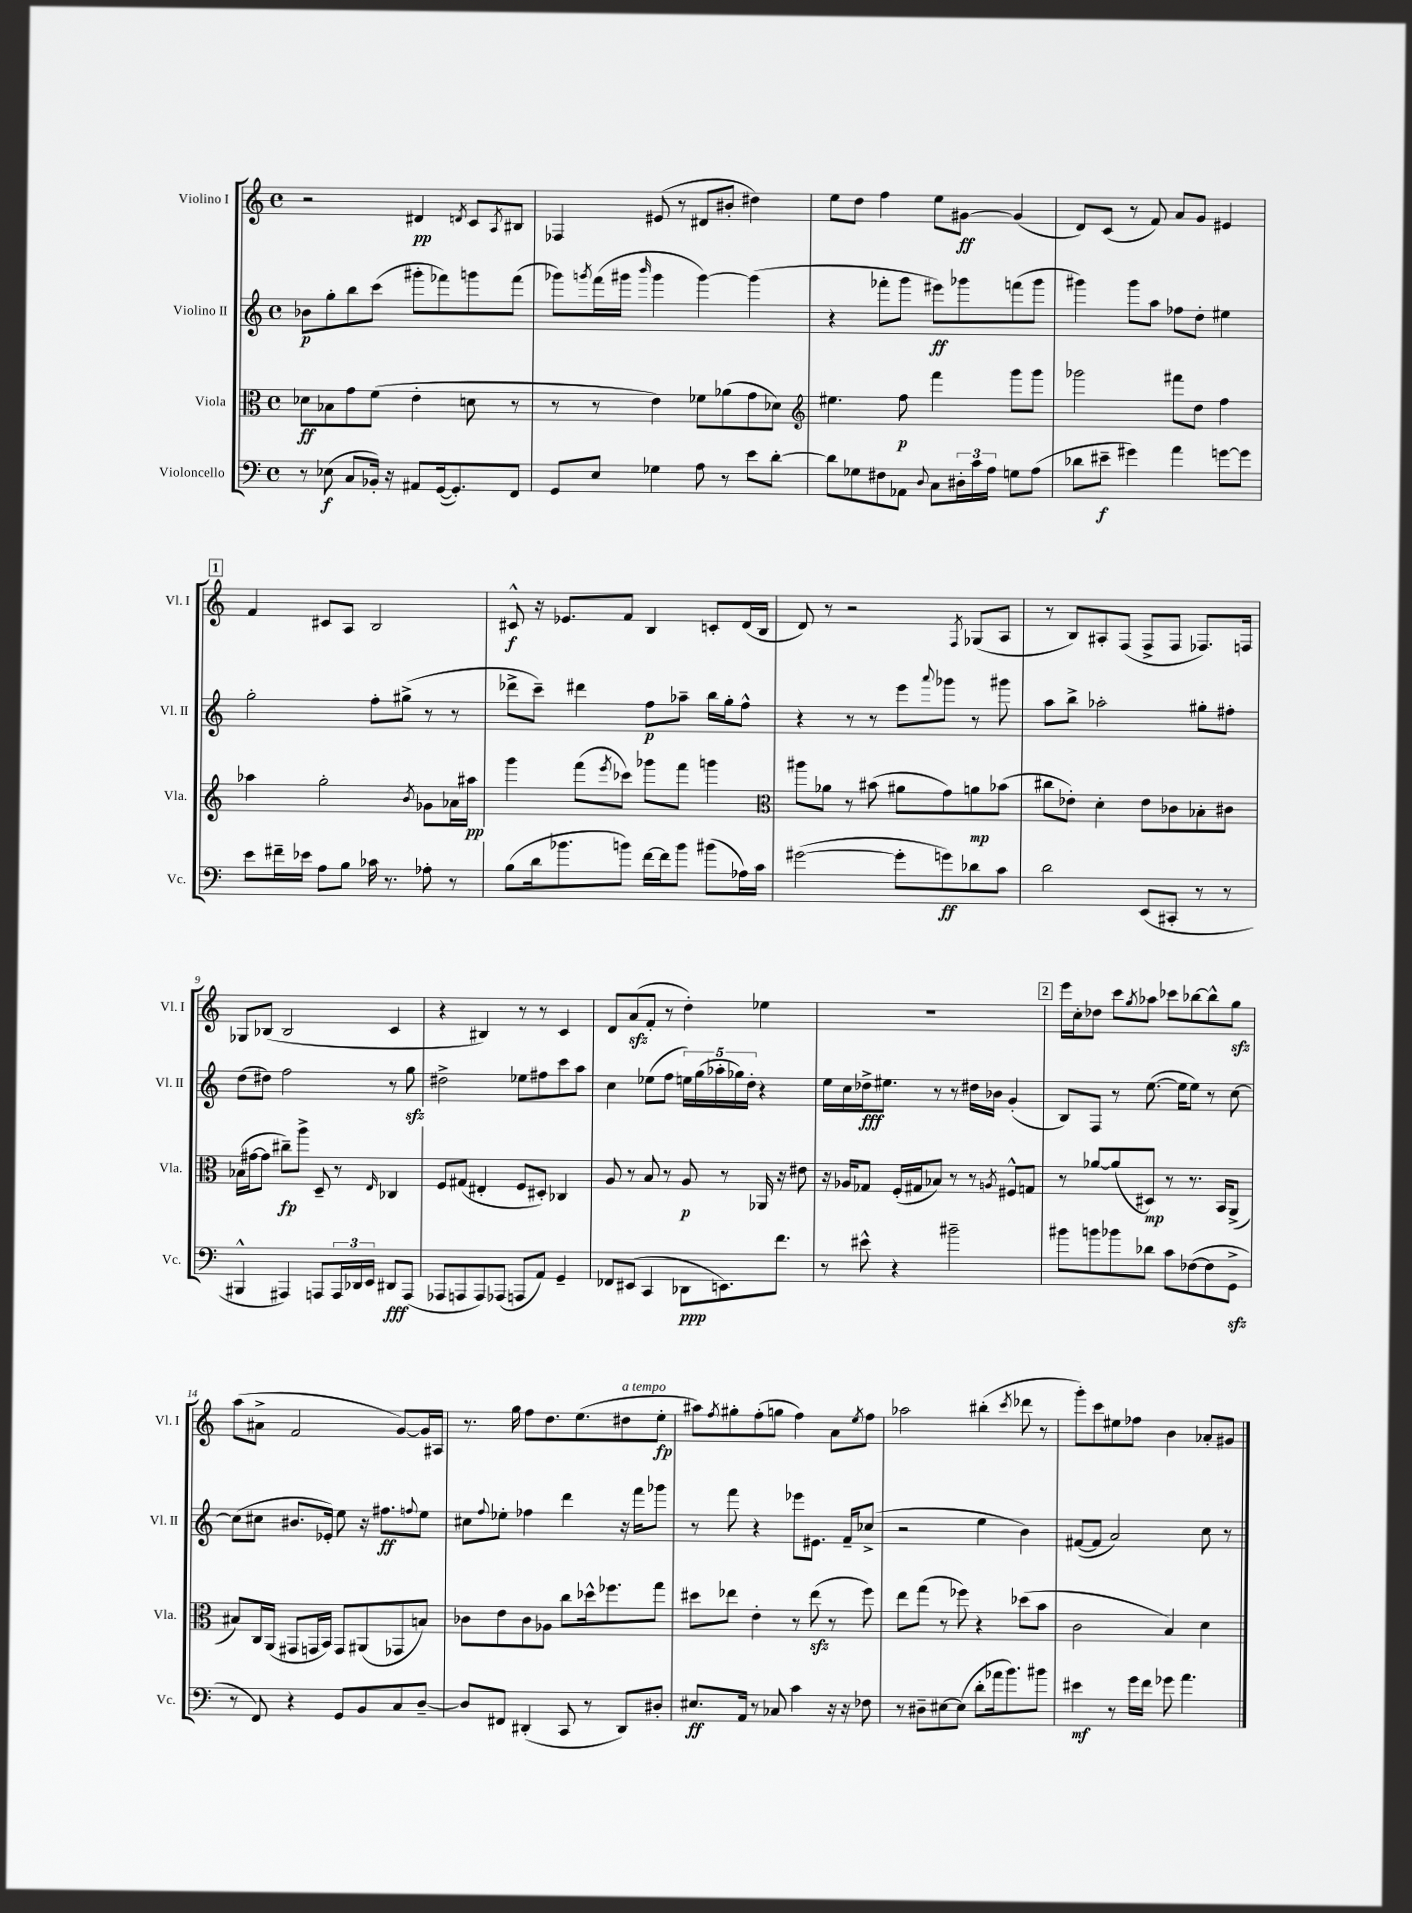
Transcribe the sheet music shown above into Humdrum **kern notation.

**kern	**kern	**kern	**kern
*staff4	*staff3	*staff2	*staff1
*clefF4	*clefC3	*clefG2	*clefG2
*k[]	*k[]	*k[]	*k[]
*M4/4	*M4/4	*M4/4	*M4/4
*met(c)	*met(c)	*met(c)	*met(c)
8r	8d-	8b-	2r
(8E-	8B-	8gg'	.
8C	8g	8bb	.
16BB-')	(8f	(8ccc	.
16r	.	.	.
8AA#	4e'	8ggg#'	4d#
([16GG	.	8fff-)	.
8.GG'])	.	.	.
.	.	.	8qd
.	8d	8ggg	8c
.	.	.	8qA
8FF	8r	(8fff-	8B#
=	=	=	=
8GG	8r	8ggg-)	4F-
.	.	8qggg	.
8E	8r	(16fff	.
.	.	16ggg#	.
.	.	16qqbbb	.
4G-	4e)	4ggg#	(8e#
.	.	.	8r
8A	8f-	[4ggg#)	8d#
8r	(8a-	.	8b#'
8e	8g	(4ggg#]	4dd#)
[8d'	8d-)	.	.
=	=	=	=
*	*clefG2	*	*
8d]	4.ee#	4r	8ee
8G-	.	.	8dd
8F#	.	8fff-'	4ff
8AA-	8ff	8ggg	.
8qqD	.	.	.
8C	4fff	8eee#)	8ee
24D#'	.	8ggg-	[8g#
24c	.	.	.
24A	.	.	.
8G	8ggg	(8fff	(4g#]
(8A	8ggg	8ggg-	.
=	=	=	=
8d-	2ggg-	4ggg#)	8d)
8e#~	.	.	(8c
4g#)	.	8ggg#	8r
.	.	8aa	8f)
4a	8fff#	8ff-	8a
.	8dd	8dd'	8g
[8g	4ff	4ee#	4e#
8g]	.	.	.
=	=	=	=
8e	4aa-	2gg'	4f
16f#~	.	.	.
16e-	.	.	.
8A	2gg'	.	8c#
8B	.	.	8A
16c-	.	8ff'	2B
8.r	.	.	.
.	.	(8gg#^	.
.	8qb	.	.
8A-'	8g-	8r	.
8r	16a-	8r	.
.	16aa#	.	.
=	=	=	=
(8B	4ggg	8ddd-^	8c#^^
16d	.	8ccc~)	16r
8.b-	.	.	8.e-
.	(8fff	4ddd#	.
.	8qeee	.	.
8b)	8ccc-)	.	8f
[16f	8ggg-	8ff	4B
16f]	.	.	.
8b	8fff	8aa-~	.
(8b#	4ggg	16bb	8c'
.	.	16gg'	.
16A-)	.	8ff^^	(16d
16c	.	.	16B
=	=	=	=
*	*clefC3	*	*
([2g#	8aa#	4r	8d)
.	8a-	.	8r
.	8r	8r	2r
.	(8b#	8r	.
8g#']	8a#	8eee	.
.	.	8qqaaa	.
8g)	8g)	8ggg-	.
.	.	.	8qF
8d-	8a	8r	(8G-
8c	(8b-	8ggg#	8A
=	=	=	=
2d	8cc#	8aa	8r
.	8e-')	8bb^	8B)
.	4d'	2aa-'	8A#'
.	.	.	(8F
(8EE	8e-	.	8F^
8CC#'	8c-	.	8F
8r	8B-'	8gg#'	8.F-)
8r	8c#	8ff#'	.
.	.	.	16F
=	=	=	=
4BBB#^^	(16B-	(8dd	8G-
.	[16g#	.	.
.	8g#]	8dd#)	(8B-
4AAA#)	8cc#~)	2ff	2B-
.	8aa^	.	.
8AAA	8D~	.	.
24AAA	8r	.	.
24DD-	.	.	.
24EE	.	.	.
.	16qqE	.	.
8DD#	4C-	8r	4c
(8AAA	.	8gg	.
=	=	=	=
8AAA-	8F	2dd#^	4r
8AAA	(8G#	.	.
8AAA)	4E#'	.	4B#)
(8AAA-	.	.	.
8AAA	8F	8ee-	8r
8AA)	8D#')	8ff#	8r
4GG~	4C-	8ccc	4c
.	.	8aa	.
=	=	=	=
8FF-	8A	4cc	8d
(8EE#	8r	.	(8a
4CC	8B	(8ee-	8f'
.	8r	8ff	8r
8DD-	8A	20ee)	4dd')
.	.	(20gg	.
.	.	20aa-'	.
8.EE)	8r	.	.
.	.	20gg-)	.
.	.	20dd'	.
.	16AA-	4r	4ee-
8.f	16r	.	.
.	8e#	.	.
=	=	=	=
8r	16r	16ee	1r
.	16A-	16cc	.
8e#^^	8G-	16dd-^	.
.	.	8.ee#	.
4r	(16F'	.	.
.	16G#	.	.
.	8B-)	8r	.
2b#~	8r	8r	.
.	8r	16dd#	.
.	.	16b-	.
.	8qA	.	.
.	8F#^^	(4g'	.
.	8G	.	.
=	=	=	=
8b#	8r	8B)	16eee
.	.	.	16cc'
8b	[8a-	8F	8dd-
8b-	(8a-]	8r	8ccc
.	.	.	8qgg
8d-	8D#)	([8.ee	8aa-
8c	8r	.	8ccc-
.	.	16ee]	.
([8F-	8.r	8ee)	[8bb-
8F-]	.	8r	8bb-^^]
.	16BB	.	.
8GG^	(8AA^	[8cc	8gg
=	=	=	=
8r	8B#)	(8cc]	(8aa
8FF)	16C	8cc#	8a#^
.	(16AA	.	.
4r	8GG#	8.b#	2f
.	16GG	.	.
.	16BB)	16e-')	.
8GG	8GG	8ee	.
8BB	(8AA#	16r	.
.	.	8.ff#	.
8C	8GG-	.	[8g)
.	.	8qqff	.
[8D~	8B)	8ee	16g]
.	.	.	16A#
=	=	=	=
8D]	8c-	8cc#	8.r
.	.	8qqff	.
8FF#	8e	8ee-'	.
.	.	.	16gg
(4DD#'	8c-	4ff-	8ff
.	8A-	.	8.dd
8CC	8cc	4ddd	.
.	.	.	(8.ee
8r	16dd-^^	.	.
.	8.ff-	.	.
8DD#)	.	16r	8dd#
.	.	16fff	.
8D#'	8gg	8ggg-	8ee'
=	=	=	=
8.E#	8dd#	8r	8aa#)
.	.	.	8qff
.	8ee-	8fff	8gg#'
16AA	.	.	.
8r	4e'	4r	(8ff'
8C-	.	.	8gg
4c	8r	8eee-	4ff)
.	(8ee-	8.e#	.
16r	8r	.	8a
16r	.	16f~	.
.	.	.	8qee
8F-	8ff)	(8cc-^	8ff
=	=	=	=
8r	8ee	2r	2aa-
8D#~	(8gg	.	.
[8E#	8r	.	.
(8E#]	8ff-)	.	.
8d'	4r	4ee	(4bb#'
16a-	.	.	.
8.b)	.	.	.
.	.	.	8qccc
.	(8dd-	4b)	8ddd-
8b#	8b	.	8r
=	=	=	=
4e#	2c	([8f#	8ggg')
.	.	8f#]	8ccc
8r	.	2a)	8ee#
16g	.	.	8ff-
16f	.	.	.
8g-	4B)	.	4b
4.a	.	.	.
.	4d	8cc	8a-'
.	.	8r	8g#
==	==	==	==
*-	*-	*-	*-
